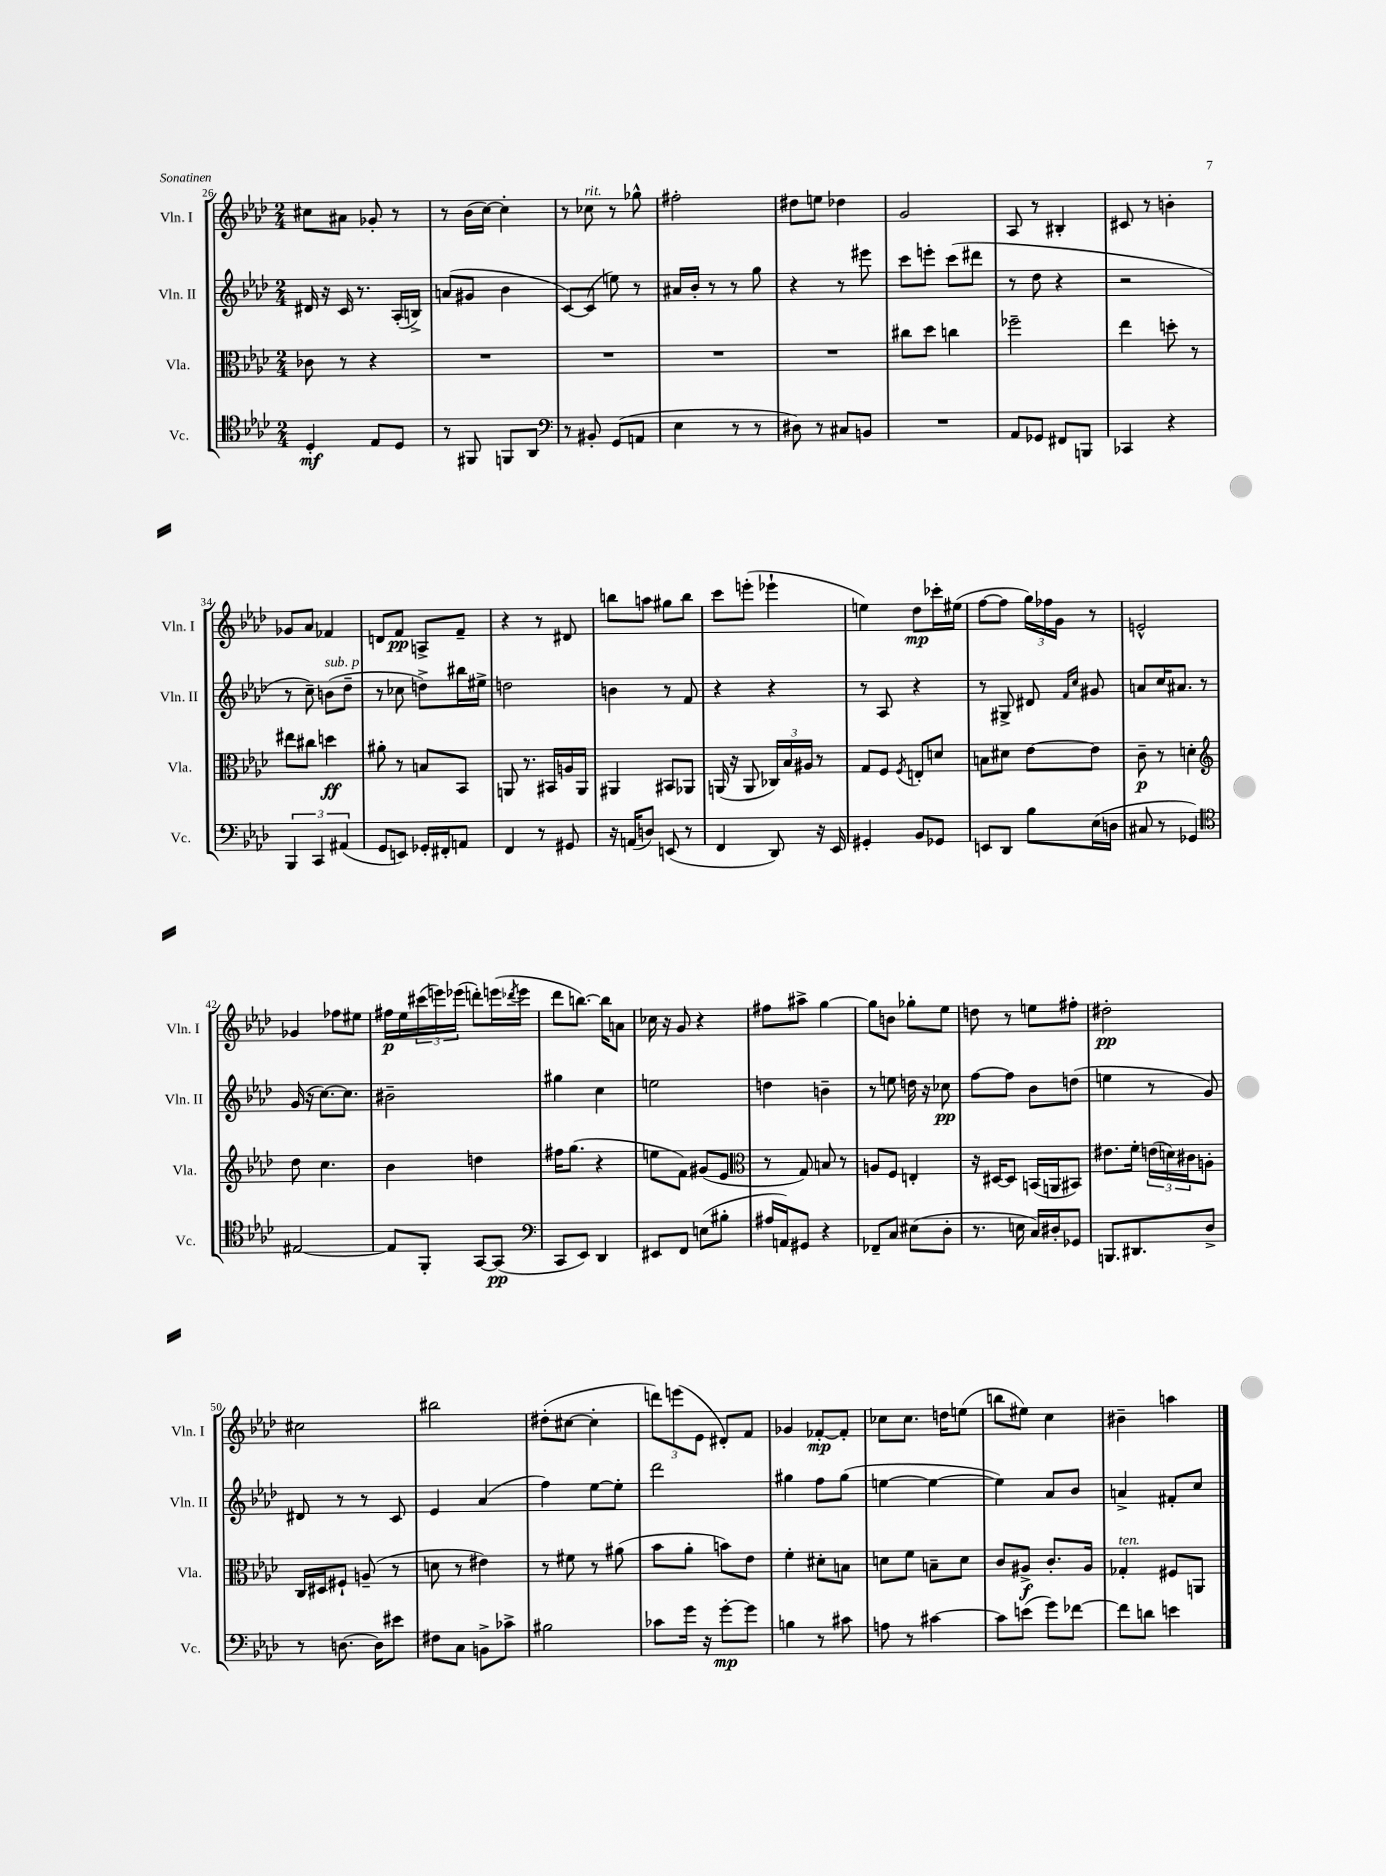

**kern	**kern	**kern	**kern
*staff4	*staff3	*staff2	*staff1
*clefC4	*clefC3	*clefG2	*clefG2
*k[b-e-a-d-]	*k[b-e-a-d-]	*k[b-e-a-d-]	*k[b-e-a-d-]
*M2/4	*M2/4	*M2/4	*M2/4
4D-'/	8c-\	16d#/	8cc#\L
.	.	16r	.
.	8r	16c/	8a#\J
.	.	8.r	.
8E-/L	4r	.	8g-'/
8D-/J	.	(16A-'/LL	8r
.	.	16B^/JJ)	.
=	=	=	=
8r	2r	(8a/L	8r
8FF#/	.	8g#/J	(16b-\LL
.	.	.	[16cc\JJ)
8FF/L	.	4b-\	4cc'\]
8AA-/J	.	.	.
=	=	=	=
*clefF4	*	*	*
8r	2r	[8c/L)	8r
8BB#'/	.	(8c/]J	8cc-\
(8GG/L	.	8ee\)	8r
8AA/J	.	8r	8gg-^^\
=	=	=	=
4E-\	2r	16a#/LL	2ff#'\
.	.	16b-'/JJ	.
.	.	8r	.
8r	.	8r	.
8r	.	8gg\	.
=	=	=	=
8D#\)	2r	4r	8dd#\L
8r	.	.	8ee\J
8C#/L	.	8r	4dd-\
8BB/J	.	8eee#\	.
=	=	=	=
2r	8cc#\L	8ccc\L	2g/
.	8dd-\J	8eee'\J	.
.	4cc\	(8ccc\L	.
.	.	8ddd#\J	.
=	=	=	=
8AA-/L	2ff-~\	8r	8A-/
8GG-/J	.	8dd-\	8r
8FF#/L	.	4r	4B#'/
8BBB/J	.	.	.
=	=	=	=
4CC-/	4ee-\	2r	8c#/
.	.	.	8r
4r	8dd'\	.	4b'\
.	8r	.	.
=	=	=	=
6BBB-/	8ee#\L	8r	8g-/L
.	8cc#\J	8cc~\)	8a-/J
6CC/	.	.	.
.	4dd\	(8b\L	4f-/
(6AA#/	.	.	.
.	.	8dd-~\J	.
=	=	=	=
8GG/L	8a#'\	8r	8d/L
8EE/J)	8r	8cc-\	8f/J
16GG-'/LL	8B/L	8dd^\L)	8A^/L
16FF#'/J	.	.	.
8AA/J	8BB-/J	16bb#\L	8f~/J
.	.	16ee#^\JJ	.
=	=	=	=
4FF/	8AA/	2dd\	4r
.	8.r	.	.
8r	.	.	8r
.	16BB#/LL	.	.
8GG#/	16A/	.	8d#/
.	16AA/JJ	.	.
=	=	=	=
16r	4AA#/	4b\	8bb\L
(16AA/LK	.	.	.
8D/J)	.	.	8aa\J
(8EE/	8BB#/L	8r	8gg#\L
8r	8AA-/J	8f/	8bb\J
=	=	=	=
4FF/	(16AA/	4r	8ccc\L
.	16r	.	.
.	8AA/	.	(8eee'\J
8DD-/)	24C-/LL)	4r	4eee-`\
.	24B-/	.	.
.	24A#/JJ	.	.
16r	8r	.	.
16EE-/	.	.	.
=	=	=	=
4GG#'/	8G/L	8r	4ee\)
.	8F/J	8A-/	.
.	8qF/	.	.
8BB-/L	8E'/L	4r	8dd-\L
8GG-/J	8d/J	.	16ccc-'\L
.	.	.	(16ee#\JJ
=	=	=	=
8EE/L	8B\L	8r	[8ff\L
8DD-/J	8d#\J	8G#^/	8ff\]J
8B-\L	[8e-\L	8d#/	24gg\LL)
.	.	.	24ff-\
.	.	.	24g\JJ
.	.	16qqf/LL	.
.	.	16qqcc/JJ	.
(16E-\L	8e-\]J	8g#/	8r
16D\JJ	.	.	.
=	=	=	=
8C#/	8c~\	8a/L	2e^^/
8r	8r	16cc/K	.
.	.	8.a#/J	.
4GG-/)	4d'\	.	.
.	.	8r	.
=	=	=	=
*clefC4	*clefG2	*	*
[2E#/	8dd-\	(16g/	4g-/
.	.	16r	.
.	4.cc\	[8.cc\L)	.
.	.	.	8ff-\L
.	.	8.cc\]J	.
.	.	.	8ee#\J
=	=	=	=
8E#/]L	4b-\	2b#~\	16ff#\LL
.	.	.	16ee-\
8FF'/J	.	.	(24ccc#\
.	.	.	24eee\)
.	.	.	(24eee-\JJ
[8GG/L	4dd\	.	8ddd'\L)
(8GG/]J	.	.	(16eee\L
.	.	.	8qddd-/
.	.	.	16eee\JJ
=	=	=	=
*clefF4	*	*	*
8CC/L	16ff#\LK	4gg#\	8ddd-\L
.	(8.gg\J	.	.
8EE-/J)	.	.	[8.bb\J)
4DD-/	4r	4cc\	.
.	.	.	16bb\]LK
.	.	.	8a\J
=	=	=	=
8EE#/L	8ee\L	2ee\	16cc-\
.	.	.	16r
8FF/J	8f\J)	.	8g/
(8E\L	(8g#/L	.	4r
8B#'\J	8e-/J	.	.
=	=	=	=
*	*clefC3	*	*
16A#/LL	8r	4dd\	8ff#\L
16AA/J)	.	.	.
8GG#/J	8G/)	.	8aa#^\J
4r	8B/	4b~\	[4gg\
.	8r	.	.
=	=	=	=
8FF-~/L	8A/L	8r	8gg\]L
8C/J	8F/J	8ee\	8b\J
(8E#\L	4E'/	16dd\	8gg-'\L
.	.	16r	.
8D-'\J	.	8cc-\	8ee-\J
=	=	=	=
8.r	16r	[8ff\L	8dd\
.	[16D#/LK	.	.
.	8D#/]J	8ff\]J	8r
16E\	.	.	.
16C/LL)	(16BB/LL	8b-\L	8ee\L
16D#'/J	16AA/J	.	.
8GG-/J	8BB#/J)	(8dd\J	8ff#'\J
=	=	=	=
8.BBB/L	8.e#\L	4ee\	2dd#'\
8.DD#/	16f'\Jk	.	.
.	(24e\LL	8r	.
.	24d\)	.	.
.	24c#\J	.	.
8D-^/J	8A'\J	8g/)	.
=	=	=	=
8r	16C/LL	8d#/	2cc#\
.	16D#/J	.	.
[8.D\	8F#`/J	8r	.
.	(8A~/	8r	.
16D\]LK	.	.	.
8e#\J	8r	8c/	.
=	=	=	=
8F#\L	8d\	4e-/	2bb#\
8C\J	8r	.	.
8BB^\L	4e#\)	(4a-/	.
8c-^\J	.	.	.
=	=	=	=
2B#\	8r	4ff\)	(8dd#'\L
.	8f#\	.	[8cc#\J
.	8r	[8ee-\L	4cc#'\]
.	(8a#\	8ee-'\]J	.
=	=	=	=
8c-\L	8b-\L	2ddd-\	12ddd\L)
.	.	.	(12eee\
16g\Jk	8a-'\J	.	.
.	.	.	12e-\J
16r	.	.	.
[8g'\L	8b\L)	.	8d#'/L)
8g\]J	8e-\J	.	8f/J
=	=	=	=
4B\	4f'\	4gg#\	4g-/
8r	8d#'\L	8ff\L	[8f-'/L
8c#\	8B\J	(8gg#\J	8f-'/]J
=	=	=	=
8A\	8d\L	[4ee\	8cc-\L
8r	8f\J	.	8.cc-\J
[4c#\	8B~\L	4ee\_	.
.	.	.	16dd\LK
.	8d\J	.	(8ee\J
=	=	=	=
8c#\]L	8c/L	4ee\])	8bb\L
(8e\J	8A#^/J	.	8ee#\J)
8g\L)	8.c'/L	8a-/L	4cc\
[8f-\J	.	8b-/J	.
.	16A#/Jk	.	.
=	=	=	=
8f-\]L	4G-'/	4a^/	4b#~\
8d\J	.	.	.
4e\	8F#/L	8f#'/L	4aa\
.	8AA/J	8cc/J	.
==	==	==	==
*-	*-	*-	*-
